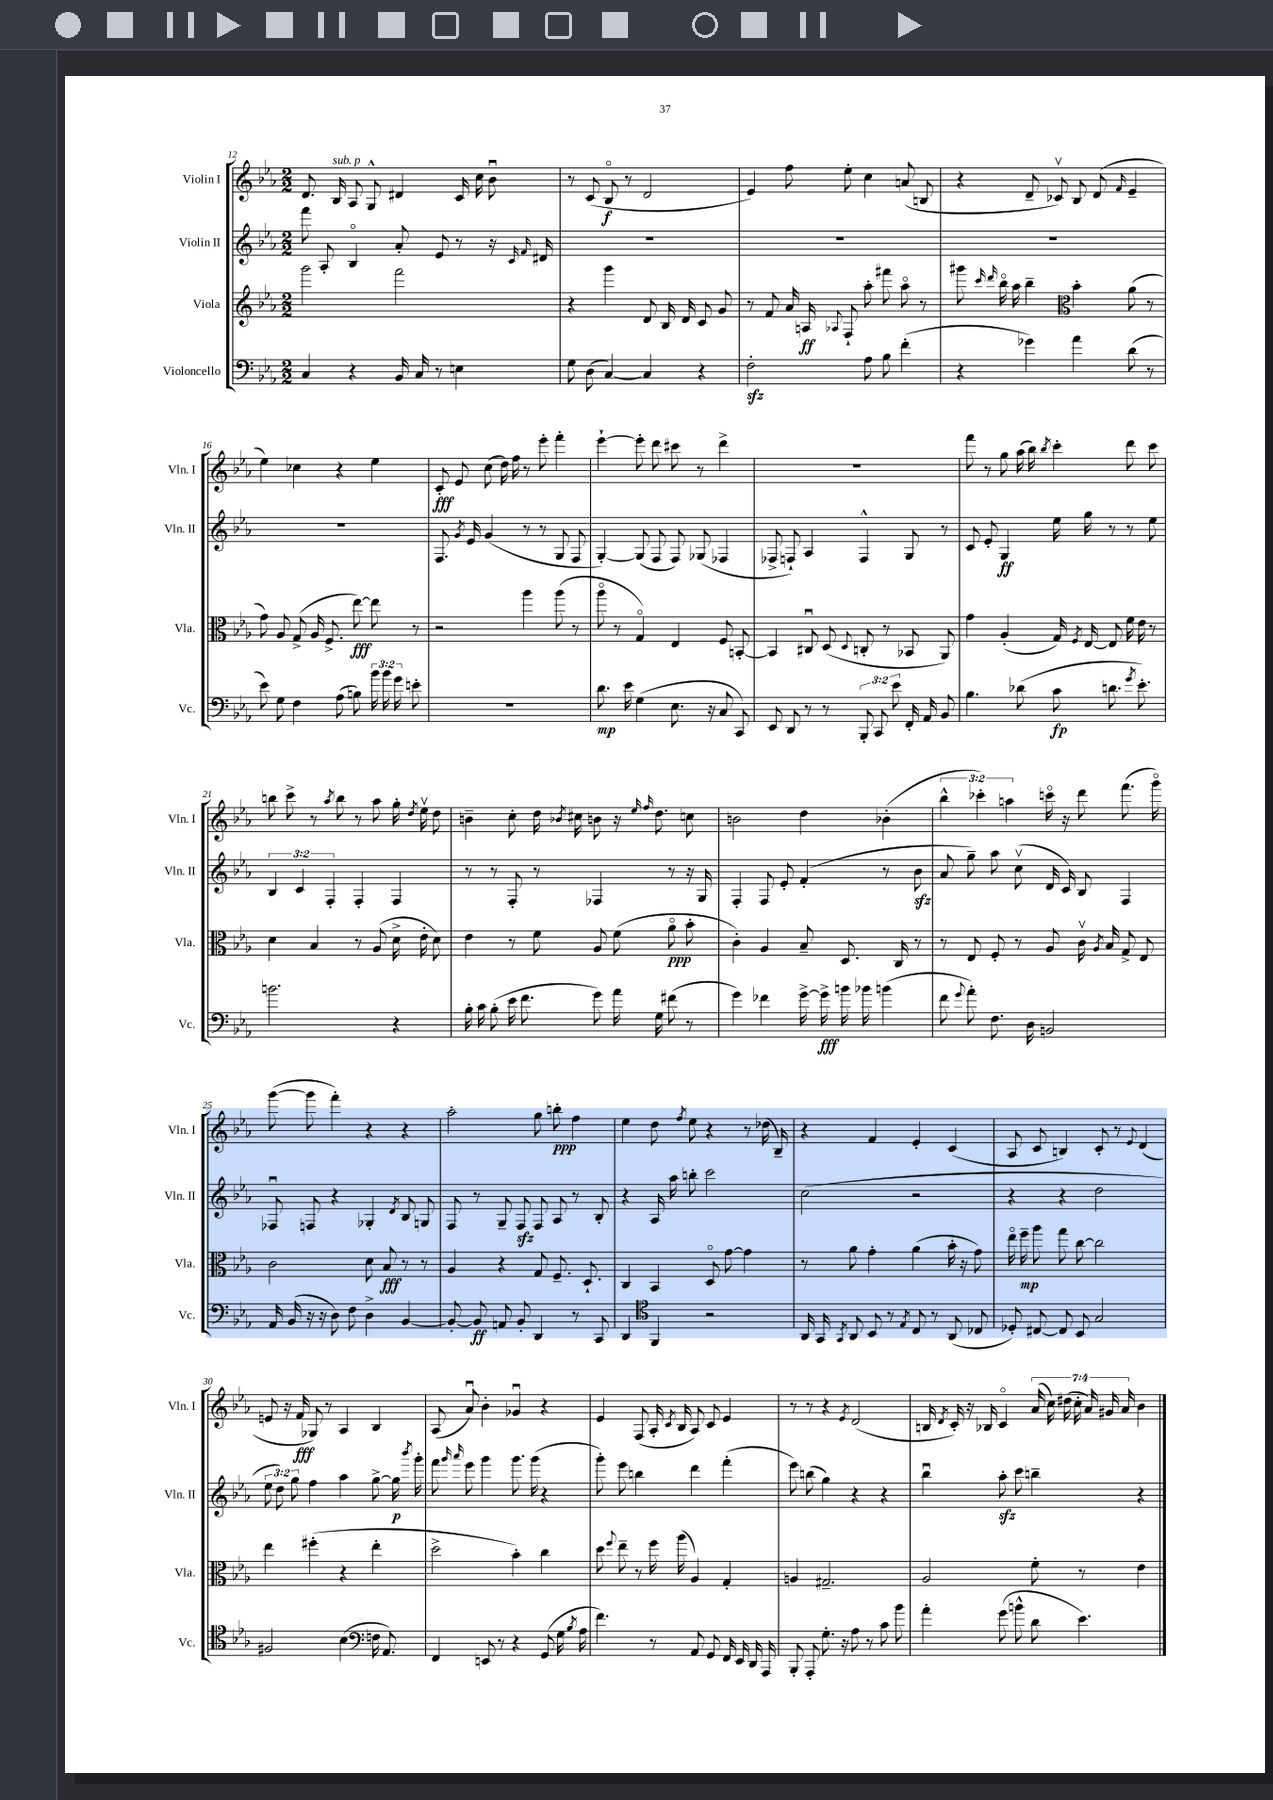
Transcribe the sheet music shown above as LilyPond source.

<<
\new StaffGroup <<
\new Staff = "s0" \with { instrumentName = "Violin I" shortInstrumentName = "Vln. I" } {
    \clef treble \key ees \major \numericTimeSignature \time 2/2 \override Staff.TupletNumber.text = #tuplet-number::calc-fraction-text
    \autoBeamOff d'8. bes16^\markup { \italic "sub. p" } aes8 g8-^ dis'4 c'16 c''16 bes'8\downbow |
    r8 c'8( bes8\flageolet\f r8 d'2 |
    ees'4) f''8 ees''8-. c''4 a'8( b8 |
    r4 d'8-- ces'8\upbow) bes8 d'8( \grace { f'16 } ees'4-- |
    ees''4) ces''4 r4 ees''4 |
    c'8-.\fff ees'8 c''8( d''16) f''16 r8 ees'''8-. f'''4-. |
    ees'''4~-! ees'''8-. d'''8 cis'''8 r8 d'''4-> |
    R1 |
    f'''8 r8 g''8 aes''16( bes''16) \acciaccatura { bes''8 } c'''4-. d'''8 c'''8 |
    b''8 c'''8-> r8 \acciaccatura { aes''8 } b''8 r8 aes''8 g''16-. \acciaccatura { d''8 } ees''16\upbow d''8 |
    b'4-- c''8-. d''16 \acciaccatura { bes'8 } cis''16 b'8 r16 \grace { ees''16 f''16 } d''8. c''8 |
    b'2 d''4 bes'4-.( |
    \tuplet 3/2 { bes''4-^ ces'''4-.) a''4 } c'''16\flageolet r16 d'''8 f'''8.( g'''16\flageolet) |
    g'''8~( g'''8 f'''4-.) r4 r4 |
    aes''2-. g''8 b''8-.\ppp f''4 |
    ees''4 d''8 \acciaccatura { f''8 } ees''8 r4 r8 des''16( bes16--) |
    r4 f'4 ees'4-. c'4( |
    aes8 c'8 b4) c'8-. r8 \appoggiatura { ees'8 } d'4( |
    e'8 r16 f'16\fff ges8) r8 aes4 bes4 |
    aes8( aes'8\downbow) bes'4-. ges'4\downbow r4 |
    ees'4 f8( aes16-. \acciaccatura { c'8 } bes16 aes8) c'8 ees'4 |
    r8 r8 r4 \acciaccatura { ees'8 } d'2( |
    b16 \acciaccatura { d'8 } c'16-.) r16 bes16 c'4\flageolet \tuplet 7/4 { aes'16( c''16) dis''16( c''16-. aes'16) gis'16 aes'16 } bes'4 \bar "|." |
}
\new Staff = "s1" \with { instrumentName = "Violin II" shortInstrumentName = "Vln. II" } {
    \clef treble \key ees \major \numericTimeSignature \time 2/2 \override Staff.TupletNumber.text = #tuplet-number::calc-fraction-text
    \autoBeamOff f'''8 aes8-. bes4\flageolet aes'8-. ees'8 r8 r16 \grace { c'16 f'16 } dis'16 |
    R1 |
    R1 |
    R1 |
    R1 |
    f8. \acciaccatura { g'8 } ees'16 g'4( r8 r8 g8 f8 |
    g4~-.) g8( f8 f8) ges8( fes4 |
    fes8-> f8-!) aes4 f4-^ g8 r8 |
    c'8 ees'8-. g4\ff ees''16 g''16 r8 r8 ees''8 |
    \tuplet 3/2 { bes4 c'4 f4-. } f4-. f4 |
    r8 r8 f8-. r8 fes4 r8 r16 g16 |
    f4-. f8 ees'8-. f'4-.( r8 bes'8\sfz |
    aes'8 g''8--) aes''8 c''8\upbow( d'16 c'16) bes8 f4 |
    fes8\downbow f8 r4 ges4-. \acciaccatura { d'8 } bes8 g8 |
    f8 r8 g8-- f8\sfz f8 aes8 r8 bes8-. |
    r4 aes16 aes''16 b''8-. c'''2 |
    c''2( r2 |
    r4 r4 d''2 |
    \tuplet 3/2 { ees''8 d''8) g''8 } f''4 aes''4 g''8~-> g''16\p \acciaccatura { bes'''8 } g'''16-. |
    f'''8 \grace { g'''16 aes'''16 } ees'''8 g'''4 g'''8. g'''16( r4 |
    g'''8-.) ees'''8 b''4 d'''4 f'''4-.( |
    ees'''8) b''8( g''4) r4 r4 |
    bes''4\downbow aes''8-.\sfz c'''8 b''4-- r4 \bar "|." |
}
\new Staff = "s2" \with { instrumentName = "Viola" shortInstrumentName = "Vla." } {
    \clef treble \key ees \major \numericTimeSignature \time 2/2
    \autoBeamOff g'''2 f'''2 |
    r4 g'''4 d'8 bes16 d'16 c'8 g'8 |
    r8 f'8 aes'16 a16\ff \appoggiatura { aes8 } f8-! aes''8-. fis'''8 aes''8\flageolet r8 |
    gis'''8 \grace { c'''16 d'''16 } bes''16\flageolet aes''16 bes''4-- \clef alto bes'4-. aes'8( r8 |
    g'8) aes8 g8->( aes16 f8.-> ees''8~\fff) ees''8 r8 |
    r2 aes''4 aes''8( r8 |
    aes''8\flageolet r8 g4\flageolet) ees4 f8 b,8~-. |
    b,4 cis8\downbow d8( \appoggiatura { d8 } c8-. r8 bes,8 aes,8) |
    g'4 aes4-.( g16) \acciaccatura { f8 } ees16~ ees8 f'16 ees'16 r8 |
    d'4 bes4 r8 aes8( d'16-> ees'16-. d'8) |
    ees'4 r8 f'8 aes8 f'8( aes'8\flageolet\ppp bes'8-. |
    c'4-.) aes4 bes8-- d8. c16 r8 |
    r8 ees8 f8-. r8 aes8 c'16\upbow \acciaccatura { aes8 } bes16 g8-> ees8 |
    c'2 d'8 bes8\fff r8 r8 |
    aes4 r4 g8 f8.-- d8.-! |
    c4 bes,4 d8\flageolet g'8~ g'4 |
    r8 aes'8 g'4-. aes'4( bes'16-. r16 g'8) |
    ees''16\flageolet f''16--\mp aes''8 g''8 c''8~ c''2 |
    ees''4 fis''4-.( r4 ees''4-. |
    d''2-> bes'4-.) c''4 |
    d''8 \appoggiatura { f''8 } ees''8-- r8 f''16 aes''16( aes4) g4-. |
    a4 gis2.-- |
    aes2 f'8-. r8 ees'4 \bar "|." |
}
\new Staff = "s3" \with { instrumentName = "Violoncello" shortInstrumentName = "Vc." } {
    \clef bass \key ees \major \numericTimeSignature \time 2/2 \override Staff.TupletNumber.text = #tuplet-number::calc-fraction-text
    \autoBeamOff c4 r4 bes,16 c16 r8 e4 |
    g8 d8( c4~) c4 r4 |
    f2-.\sfz aes8 bes8 f'4-.( |
    r4 ges'4) aes'4 d'8( r8 |
    ees'8) g8 f4 aes8( b8) \tuplet 3/2 { bes'16 bes'16 g'16 } e'8-. |
    R1 |
    d'8.\mp ees'16 g4( ees8. r16 c8 c,8) |
    ees,8 d,8 r8 r8 \tuplet 3/2 { bes,,8-. c,8 ees'8 } f,16-. aes,16 bes,8 |
    bes4. des'8( c'8\fp d'8. \acciaccatura { g'8 } ees'8.-.) |
    b'2. r4 |
    bes16-. c'16 bes8-.( ees'16 f'8. g'8) aes'16 g16 fis'8( r8 |
    g'4) fes'4 g'16~-> g'16->\fff b'16 bes'16 b'4( |
    f'8 \appoggiatura { g'8 } aes'8-.) f8. d16 b,2 |
    aes,16 bes,16( r16 r16 d8) f8 d4-> bes,4~ |
    bes,8~-. bes,8\ff a,8 bes,8-. d,4 r8 c,8 |
    d,4 \clef tenor f,4 r2 |
    aes,16 g,16 \acciaccatura { g,8 } aes,8 bes,8 r8 \acciaccatura { ees8 } c8 r8 aes,8( ces8 |
    des8-.) cis8~ cis8 bes,8 g2 |
    fis2 bes4( \clef bass f16 aes,8.) |
    f,4 e,8 r8 r4 g,8( g16 \acciaccatura { bes8 } aes16 |
    f'4.) r8 aes,8 g,8 f,16 ees,16 d,16 aes,,16 |
    bes,,8-. aes,,8-. g8.-. r16 aes8 r8 c'8 bes'8 |
    aes'4-. g'8( b'8-^ d'8 ees'4.) \bar "|." |
}
>>
>>
\layout { \context { \Score currentBarNumber = #12 } }
